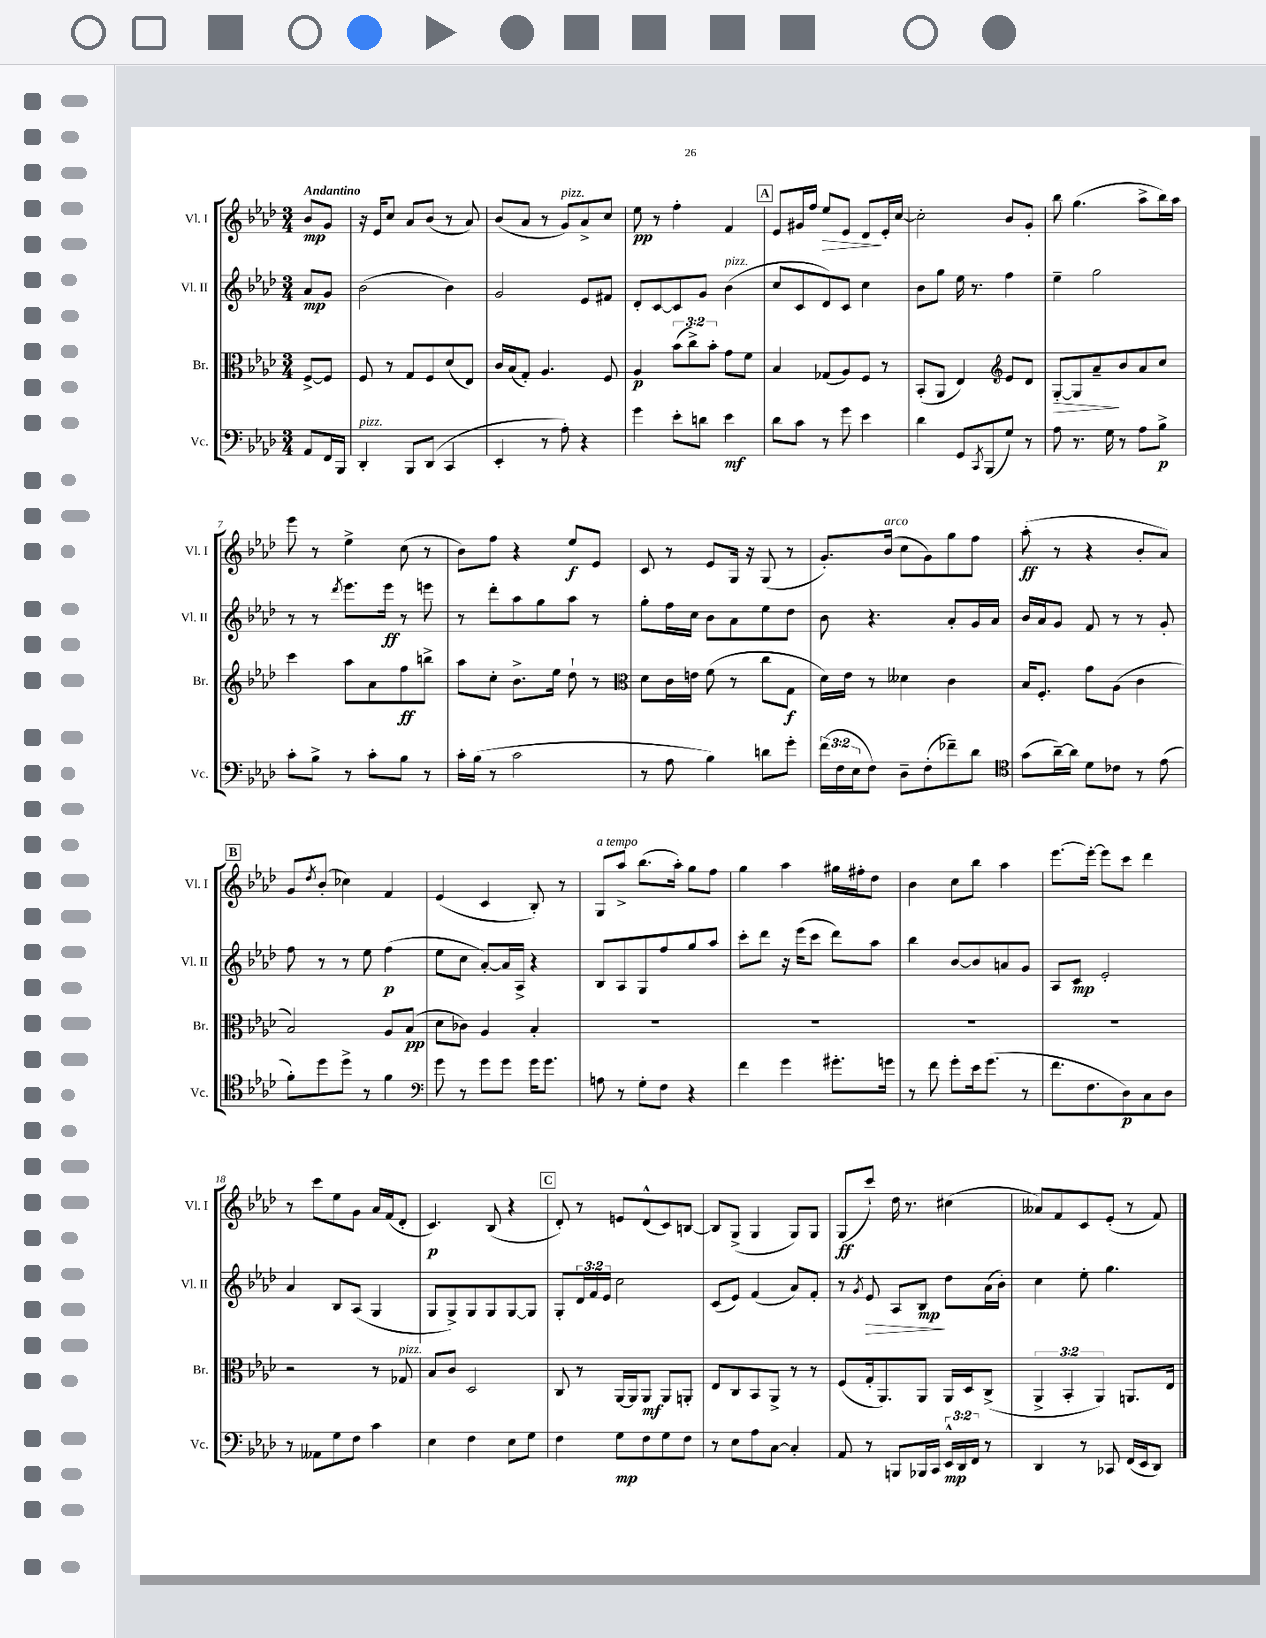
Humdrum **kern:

**kern	**dynam	**kern	**dynam	**kern	**dynam	**kern	**dynam
*part4	*part4	*part3	*part3	*part2	*part2	*part1	*part1
*staff4	*staff4	*staff3	*staff3	*staff2	*staff2	*staff1	*staff1
*I"Vc.	*	*I"Br.	*	*I"Vl. II	*	*I"Vl. I	*
*I'Vc.	*	*I'Br.	*	*I'Vl. II	*	*I'Vl. I	*
*clefF4	*	*clefC3	*	*clefG2	*	*clefG2	*
*k[b-e-a-d-]	*	*k[b-e-a-d-]	*	*k[b-e-a-d-]	*	*k[b-e-a-d-]	*
*M3/4	*	*M3/4	*	*M3/4	*	*M3/4	*
=	=	=	=	=	=	=	=
!	!	!	!	!	!	!LO:TX:a:B:t=Andantino	!
8AA-/L	.	[8F^/L	.	8a-/L	mp	8b-/L	mp
16FF/L	.	8F/J]	.	8g/J	.	8g/J	.
16BBB-/JJ	.	.	.	.	.	.	.
=1	=1	=1	=1	=1	=1	=1	=1
!LO:TX:a:i:t=pizz.	!	!	!	!	!	!	!
4DD-'/	.	8F/	.	(2b-\	.	16r	.
.	.	.	.	.	.	16e-/KL	.
.	.	8r	.	.	.	8cc/J	.
8BBB-/L	.	8G/L	.	.	.	8a-/L	.
(8DD-/J	.	8F/	.	.	.	(8b-/J	.
4CC/	.	(8d-/	.	4b-\)	.	8r	.
.	.	8E-/J)	.	.	.	8a-/)	.
=2	=2	=2	=2	=2	=2	=2	=2
4EE-'/	.	16c/LL	.	2g/	.	(8b-/L	.
.	.	(16B-/J	.	.	.	.	.
.	.	8G'/J)	.	.	.	8a-/J	.
8r	.	4.A-/	.	.	.	8r	.
!	!	!	!	!	!	!LO:TX:a:i:t=pizz.	!
8A-'\)	.	.	.	.	.	8g/L)	.
4r	.	.	.	8e-/L	.	8a-^/	.
.	.	8F/	.	8f#X/J	.	8cc/J	.
=3	=3	=3	=3	=3	=3	=3	=3
4g\	.	4A-/	p	8d-'/L	.	8ee-\	pp
.	.	.	.	[8c/	.	8r	.
8e-'\L	.	(12b-\L	.	8c/]	.	4ff'\	.
.	.	12cc^\)	.	.	.	.	.
8dn\J	.	.	.	8g/J	.	.	.
.	.	12b-'\J	.	.	.	.	.
!	!	!	!	!LO:TX:a:i:t=pizz.	!	!	!
4e-\	mf	8g\L	.	(4b-\	.	4f/	.
.	.	8f\J	.	.	.	.	.
!!LO:REH:place=s1:t=A
=4	=4	=4	=4	=4	=4	=4	=4
8d-\L	.	4B-/	.	8cc/L	.	8e-/L	.
8c\J	.	.	.	8c/	.	16g#X/L	.
.	.	.	.	.	.	16ff/JJ	.
!	!	!	!	!	!	!	!LO:HP:b
8r	.	(8G-X/L	.	8d-/)	.	8ee-/L	>
8g\	.	8A-/)	.	8c/J	.	8e-/J	.
4e-\	.	8F/J	.	4cc\	.	8d-/L	.
.	.	8r	.	.	.	16e-'/L	]
.	.	.	.	.	.	[16cc/JJ	.
=5	=5	=5	=5	=5	=5	=5	=5
4d-\	.	(8BB-'/L	.	8b-\L	.	2cc'\]	.
.	.	8AA-/J	.	8gg\J	.	.	.
8GG/L	.	4E-/)	.	16ee-\	.	.	.
.	.	.	.	8.r	.	.	.
8qCC/	.	.	.	.	.	.	.
(8BBB-/	.	.	.	.	.	.	.
*	*	*clefG2	*	*	*	*	*
8G/J)	.	8e-/L	.	4ff\	.	8b-/L	.
8r	.	8d-/J	.	.	.	8g'/J	.
=6	=6	=6	=6	=6	=6	=6	=6
!	!	!	!LO:HP:b	!	!	!	!
8A-\	.	[8G'/L	>	4ee-~\	.	8bb-\	.
8.r	.	8G/]	.	.	.	(4.gg\	.
.	.	8a-~/	.	2gg\	.	.	.
16G\	.	.	.	.	.	.	.
8r	.	8b-/	]	.	.	.	.
8A-\L	.	8a-/	.	.	.	8aa-^\L	.
8B-^\J	p	8cc/J	.	.	.	16bb-\L)	.
.	.	.	.	.	.	16aa-\JJ	.
!!LO:LB:g=z
=7	=7	=7	=7	=7	=7	=7	=7
8c'\L	.	4ccc\	.	8r	.	8eee-\	.
8B-^\J	.	.	.	8r	.	8r	.
.	.	.	.	8qddd-/	.	.	.
8r	.	8aa-\L	.	8.eee-\L	.	4ee-^\	.
8c'\L	.	8a-\	.	.	.	.	.
.	.	.	.	16eee-\Jk	ff	.	.
8B-\J	.	8ff\	ff	8r	.	(8cc\	.
8r	.	8bbn^\J	.	8eeen\	.	8r	.
=8	=8	=8	=8	=8	=8	=8	=8
16c'\LL	.	8aa-\L	.	8r	.	8b-\L)	.
(16B-\JJ	.	.	.	.	.	.	.
8r	.	8cc'\J	.	8ddd-'\L	.	8ff\J	.
2c\	.	8.b-^\L	.	8aa-\	.	4r	.
.	.	.	.	8gg\	.	.	.
.	.	16ee-\Jk	.	.	.	.	.
.	.	8dd-`\	.	8aa-\J	.	8ee-/L	f
.	.	8r	.	8r	.	8e-/J	.
=9	=9	=9	=9	=9	=9	=9	=9
*	*	*clefC3	*	*	*	*	*
8r	.	8d-\L	.	8gg'\L	.	8c/	.
8A-\	.	16c\L	.	16ff\L	.	8r	.
.	.	16en\JJ	.	16cc\JJ	.	.	.
4B-\)	.	(8f\	.	8b-\L	.	8e-/L	.
.	.	8r	.	8a-\	.	16G/Jk	.
.	.	.	.	.	.	16r	.
8dn\L	.	8cc\L	.	8ee-\	.	(8G/	.
8g'\J	.	8G\J	f	8dd-\J	.	8r	.
=10	=10	=10	=10	=10	=10	=10	=10
(24f\LL	.	16d-\LL)	.	8b-\	.	8.g'/L)	.
24F\	.	.	.	.	.	.	.
.	.	16e-\JJ	.	.	.	.	.
24E-\J	.	.	.	.	.	.	.
8F\J)	.	8r	.	4.r	.	.	.
!	!	!	!	!	!	!LO:TX:a:i:t=arco	!
.	.	.	.	.	.	(16b-/Jk	.
8D-~\L	.	4d--X\	.	.	.	8cc\L	.
(8F'\	.	.	.	.	.	8g\)	.
8f-X~\)	.	4c\	.	8a-'/L	.	8gg\	.
8d-\J	.	.	.	16g/L	.	8ff\J	.
.	.	.	.	16a-/JJ	.	.	.
=11	=11	=11	=11	=11	=11	=11	=11
*clefC4	*	*	*	*	*	*	*
(8g\L	.	16B-/KL	.	16b-/LL	.	(8aa-'\	ff
.	.	8.F'/J	.	16a-/J	.	.	.
[16a-~\L)	.	.	.	8g/J	.	8r	.
16a-\JJ]	.	.	.	.	.	.	.
8d-\L	.	8g\L	.	8f/	.	4r	.
8c-X\J	.	(8A-\J	.	8r	.	.	.
8r	.	4c\	.	8r	.	8b-'/L	.
(8e-\	.	.	.	8g'/	.	8a-/J)	.
!!LO:LB:g=z
!!LO:REH:place=s1:t=B
=12	=12	=12	=12	=12	=12	=12	=12
8f'\L)	.	2B-/)	.	8ff\	.	8g/L	.
.	.	.	.	.	.	8qdd-/	.
8dd-\	.	.	.	8r	.	(8b-'/J	.
8dd-^\J	.	.	.	8r	.	4cc-X\)	.
8r	.	.	.	8ee-\	.	.	.
4f\	.	8A-/L	.	(4ff\	p	4f/	.
.	.	(8B-/J	pp	.	.	.	.
=13	=13	=13	=13	=13	=13	=13	=13
*clefF4	*	*	*	*	*	*	*
8g\	.	8d-\L	.	8ee-\L	.	(4e-/	.
8r	.	8c-X\J)	.	8cc\J	.	.	.
8g\L	.	4A-/	.	[8a-'/L)	.	4c/	.
8g\J	.	.	.	16a-/L]	.	.	.
.	.	.	.	16A-^/JJ	.	.	.
16g\KL	.	4B-'/	.	4r	.	8B-'/)	.
8.g\J	.	.	.	.	.	.	.
.	.	.	.	.	.	8r	.
=14	=14	=14	=14	=14	=14	=14	=14
!	!	!	!	!	!	!LO:TX:a:i:t=a tempo	!
8An\	.	2.r	.	8B-/L	.	8G/L	.
8r	.	.	.	8A-/	.	8aa-^/J	.
8G'\L	.	.	.	8G/	.	(8.bb-\L	.
8F\J	.	.	.	8ff/	.	.	.
.	.	.	.	.	.	16aa-'\Jk)	.
4r	.	.	.	8gg/	.	8gg\L	.
.	.	.	.	8aa-/J	.	8ff\J	.
=15	=15	=15	=15	=15	=15	=15	=15
4f\	.	2.r	.	8ccc'\L	.	4gg\	.
.	.	.	.	8ddd-\J	.	.	.
4g\	.	.	.	16r	.	4aa-\	.
.	.	.	.	(16eee-\KL	.	.	.
.	.	.	.	8ccc\J	.	.	.
8.g#X'\L	.	.	.	8ddd-\L)	.	16gg#X\LL	.
.	.	.	.	.	.	16ff#X'\J	.
.	.	.	.	8aa-\J	.	8dd-\J	.
16gn\Jk	.	.	.	.	.	.	.
=16	=16	=16	=16	=16	=16	=16	=16
8r	.	2.r	.	4bb-\	.	4b-\	.
8f\	.	.	.	.	.	.	.
8g'\L	.	.	.	[8b-/L	.	8cc\L	.
16e-\k	.	.	.	8b-/]	.	8bb-\J	.
(8.g\J	.	.	.	.	.	.	.
.	.	.	.	8an/	.	4aa-\	.
8r	.	.	.	8g/J	.	.	.
=17	=17	=17	=17	=17	=17	=17	=17
8.f\L	.	2.r	.	8A-/L	.	[8.eee-\L	.
.	.	.	.	8c/J	mp	.	.
8.F\	.	.	.	.	.	16eee-'\Jk_	.
.	.	.	.	2e-'/	.	8eee-\L]	.
8D-\)	p	.	.	.	.	8ccc\J	.
8C\	.	.	.	.	.	4ddd-\	.
8D-\J	.	.	.	.	.	.	.
!!LO:LB:g=z
=18	=18	=18	=18	=18	=18	=18	=18
8r	.	2r	.	4a-/	.	8r	.
8AA--X\L	.	.	.	.	.	8ccc\L	.
8G\	.	.	.	8B-/L	.	8ee-\	.
8F\J	.	.	.	(8A-/J	.	8g\J	.
4c\	.	8r	.	4G/	.	16a-/LL	.
.	.	.	.	.	.	(16f/J	.
!	!	!LO:TX:a:i:t=pizz.	!	!	!	!	!
.	.	8G-X/	.	.	.	8d-'/J	.
=19	=19	=19	=19	=19	=19	=19	=19
4E-\	.	8B-/L	.	8G/L	.	4.c/)	p
.	.	8c/J	.	8G^/)	.	.	.
4F\	.	2D-/	.	8G/	.	.	.
.	.	.	.	8G/	.	(8B-/	.
8E-\L	.	.	.	[8G/	.	4r	.
8G\J	.	.	.	8G/J]	.	.	.
!!LO:REH:place=s1:t=C
=20	=20	=20	=20	=20	=20	=20	=20
4F\	.	8C/	.	8G'/L	.	8d-'/)	.
.	.	8r	.	24d-/L	.	8r	.
.	.	.	.	24f/	.	.	.
.	.	.	.	24e-/JJ	.	.	.
8G\L	mp	[16AA-/LL	.	2cc\	.	8en/L	.
.	.	16AA-/J]	.	.	.	.	.
8F\	.	8AA-/J	mf	.	.	(8d-^^/	.
8G\	.	8AA-/L	.	.	.	8c/)	.
8F\J	.	8AAn'/J	.	.	.	[8Bn/J	.
=21	=21	=21	=21	=21	=21	=21	=21
8r	.	8E-/L	.	(8c/L	.	8B/L]	.
8E-\L	.	8C/	.	8e-/J)	.	(8G^/J	.
8A-\	.	8BB-/	.	(4f/	.	4G/	.
[8C\J	.	8AA-^/J	.	.	.	.	.
4C'/]	.	8r	.	8a-/L)	.	8G/L)	.
.	.	8r	.	8f'/J	.	8G/J	.
=22	=22	=22	=22	=22	=22	=22	=22
8AA-/	.	(8F/L	.	8r	.	(8G/L	ff
.	.	.	.	8qg/	.	.	.
!	!	!	!	!	!LO:HP:b	!	!
8r	.	16G'/k	.	8e-/	>	8ccc`/J)	.
.	.	8.AA-/)	.	.	.	.	.
8BBBn/L	.	.	.	8A-/L	.	16dd-\	.
.	.	.	.	.	.	8.r	.
16BBB-X/L	.	8AA-/J	.	8B-/J	mp	.	.
16CC/JJ	.	.	.	.	.	.	.
24EE-^^/LL	mp	16AA-/LL	.	8dd-\L	]	(4cc#X\	.
24DD-/	.	.	.	.	.	.	.
.	.	16D-/J	.	.	.	.	.
24FF/JJ	.	.	.	.	.	.	.
8r	.	(8C^/J	.	(16a-\L	.	.	.
.	.	.	.	16b-'\JJ)	.	.	.
=23	=23	=23	=23	=23	=23	=23	=23
4DD-/	.	6AA-^/	.	4cc\	.	8a--X/L)	.
.	.	.	.	.	.	8f/	.
.	.	6BB-'/	.	.	.	.	.
8r	.	.	.	8ee-'\	.	8c/	.
.	.	6AA-/)	.	.	.	.	.
8CC-X/	.	.	.	4.gg\	.	(8e-'/J	.
(16FF/LL	.	8.AAn/L	.	.	.	8r	.
16EE-/J	.	.	.	.	.	.	.
8DD-/J)	.	.	.	.	.	8f/)	.
.	.	16E-/Jk	.	.	.	.	.
==	==	==	==	==	==	==	==
*-	*-	*-	*-	*-	*-	*-	*-
